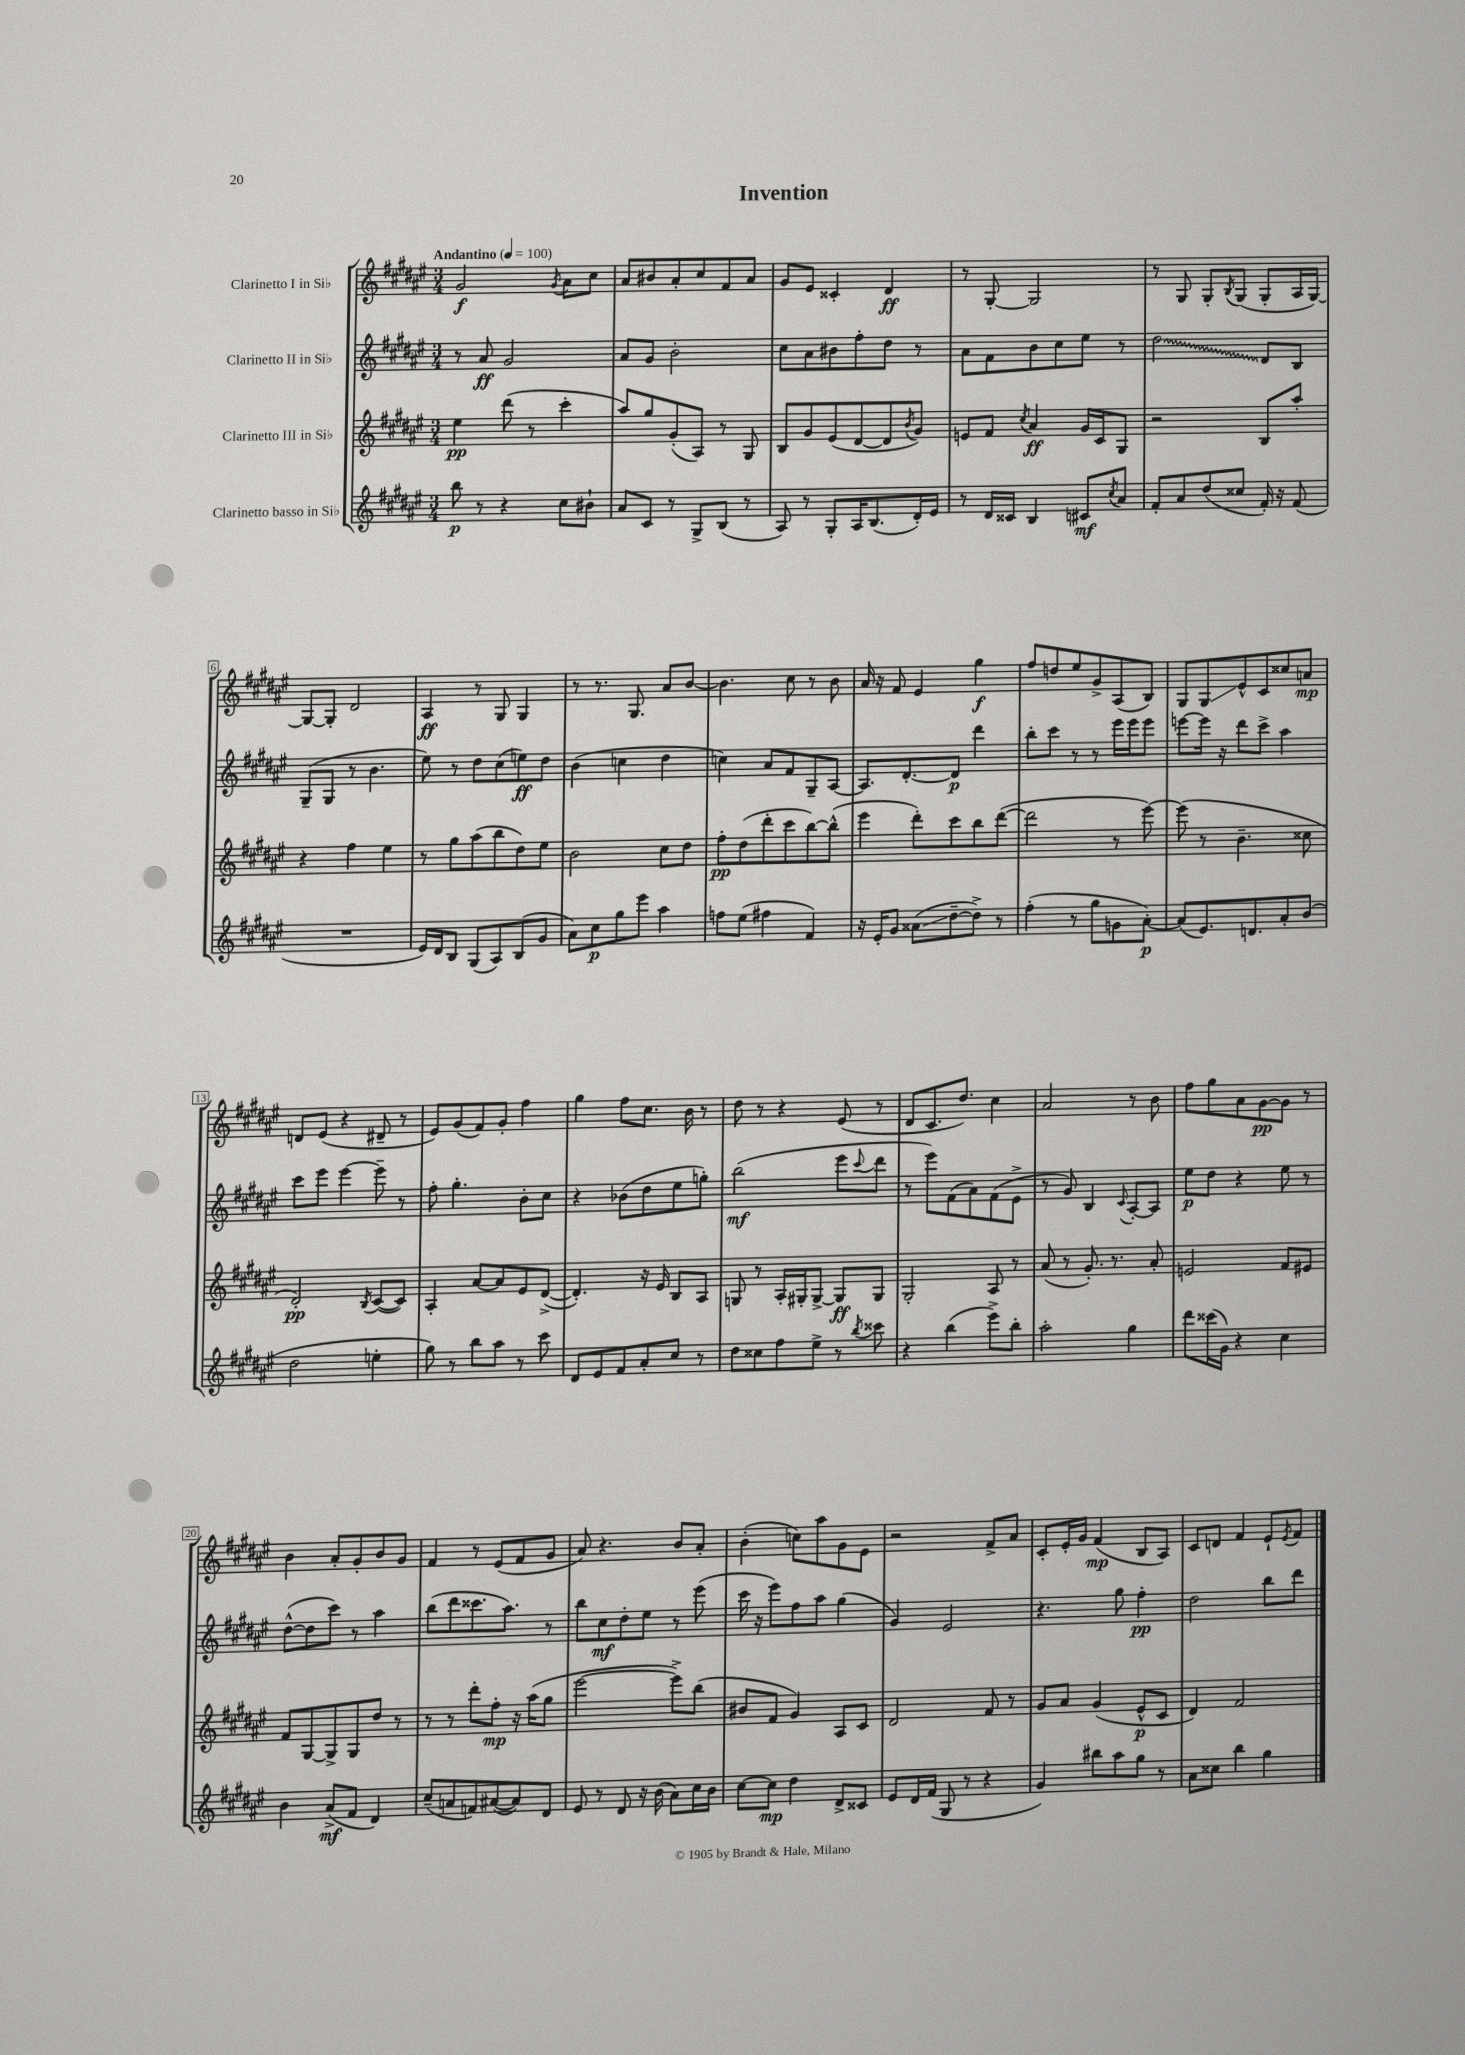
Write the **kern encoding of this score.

**kern	**kern	**kern	**kern
*staff4	*staff3	*staff2	*staff1
*clefG2	*clefG2	*clefG2	*clefG2
*k[f#c#g#d#a#e#]	*k[f#c#g#d#a#e#]	*k[f#c#g#d#a#e#]	*k[f#c#g#d#a#e#]
*M3/4	*M3/4	*M3/4	*M3/4
*MM100	*MM100	*MM100	*MM100
8bb	4ee#	8r	2g#
8r	.	8a#	.
4r	(8ddd#	2g#	.
.	8r	.	.
.	.	.	8qg#
8cc#	4ccc#'	.	8a#
8b#`	.	.	8cc#
=	=	=	=
8a#	8aa#)	8a#	8a#
8c#	8gg#	8g#	8b#
8r	(8g#'	2b'	8a#'
8G#^	8A#)	.	8cc#
(8B	8r	.	8f#
8r	8G#	.	8a#
=	=	=	=
8A#)	8B	8cc#	8g#
8r	8g#	8a#	8e#
8G#'	(8e#	8b#	4c##'
16A#	[8d#	8ff#'	.
(8.B	.	.	.
.	8d#]	8dd#	4d#
.	8qb	.	.
16d#')	8g#)	8r	.
16e#	.	.	.
=	=	=	=
8r	8e	8a#	8r
16d#	8f#	8f#	[8G#'
16c##	.	.	.
.	8qcc#	.	.
4B	4a#	8b	2G#]
.	.	8cc#	.
8c#	16g#	8ee#	.
.	16c#	.	.
8qcc#	.	.	.
8a#	8G#	8r	.
=	=	=	=
8f#'	2r	2dd#	8r
8a#	.	.	8G#
(8dd#	.	.	8G#'
.	.	.	8qB
8cc##	.	.	(8G#
16f#')	8B	8d#	8G#'
16r	.	.	.
(8f#	8aa#'	8B	16A#
.	.	.	[16G#)
=	=	=	=
2.r	4r	(8G#~	8G#_
.	.	8G#	8G#']
.	4ff#	8r	2d#
.	.	4.b	.
.	4ee#	.	.
=	=	=	=
16e#)	8r	8ee#)	4A#
16d#	.	.	.
8B	8gg#	8r	.
(8G#	(8aa#	8dd#	8r
8A#)	8bb	(8cc#	8G#
(8B	8dd#)	8ee)	4G#
8g#	8ee#	8dd#	.
=	=	=	=
8a#)	2b	(4b	8r
8cc#	.	.	8.r
8gg#	.	4cc	.
.	.	.	8.G#
8eee#	.	.	.
4aa#	8cc#	4dd#	8a#
.	8dd#	.	[8b
=	=	=	=
8ff	8ff#'	4cc)	4.b]
(8ee#	(8dd#	.	.
4ff#	8ddd#'	8a#	.
.	8ccc#	8f#	8cc#
4f#)	[8bb)	8G#~	8r
.	(8bb^^]	[8A#	8b
=	=	=	=
16r	4eee#	8.A#]	16a#
16e#'	.	.	16r
8g#	.	.	8f#
.	.	[8.d#'	.
(8a##	8ddd#')	.	4e#
[8dd#~	8ccc#	8d#]	.
8dd#^])	8bb	4ddd#	4gg#
8r	([8ddd#	.	.
=	=	=	=
(4ff#'	2ddd#]	8bb'	8ff#
.	.	8ccc#	8dd
8r	.	8r	8ee#
8gg#	.	8r	8g#^
8g	8r	16eee#	(8A#
.	.	16eee#	.
[8a#')	[8eee#)	8eee#	8B)
=	=	=	=
(8a#]	(8eee#]	[8eee	8G#
8.e#)	8r	16eee]	8G#
.	.	16r	.
.	4.b~	8ddd#	8e#^^
8.d	.	.	.
.	.	8ccc#^	8c#
8a#'	.	4aa#	8cc##
(8b	8cc##	.	8a
=	=	=	=
2dd#	2d#')	8ccc#	8d
.	.	8eee#	(8e#
.	.	[4eee#	4r
.	8qB	.	.
4ee'	([8c#	8eee#~]	8d#~
.	8c#])	8r	8r
=	=	=	=
8gg#)	4A#'	8ff#'	8e#)
8r	.	4.gg#'	(8g#
8bb	[8a#	.	8f#)
8aa#	8a#]	.	8g#'
8r	8e#	8b'	4ff#
8ccc#	([8d#^	8cc#	.
=	=	=	=
8d#	4.d#'])	4r	4gg#
8e#	.	.	.
8f#	.	(8b-	8ff#
8a#'	16r	8dd#	8.cc#
.	16e#	.	.
8cc#	8B	8ee#	.
.	.	.	16b
8r	8A#	8gg')	8r
=	=	=	=
8dd#	8G	(2bb	8dd#
8cc##	8r	.	8r
8ff#	16A#'	.	4r
.	16G#'	.	.
8ee#^	[8G#^	.	.
8r	8G#]	8eee#	(8e#
8qbb	.	8qqccc#	.
8ccc##	8G#	8ddd#	8r
=	=	=	=
4r	2G#'	8r	8d#
.	.	8eee#)	8.c#
(4bb	.	(8f#	.
.	.	.	8.dd#)
.	.	8a#)	.
8eee#^)	8A#	(8f#	4cc#
8bb'	8r	8e#^	.
=	=	=	=
2aa#'	(8a#	8r	2a#
.	8r	8g#)	.
.	8.g#')	4B	.
.	8.r	.	.
.	.	8qqc#	.
4gg#	.	[8A#'	8r
.	8a#'	8A#]	8b
=	=	=	=
8ddd#	2e	8ee#	8ff#
(16ccc##	.	8dd#	8gg#
16g#)	.	.	.
4r	.	4r	8a#
.	.	.	[8g#
4cc#	8f#	8ee#	8g#]
.	8e#	8r	8r
=	=	=	=
4b	8f#	([8dd#^^	4b
.	[8G#	8dd#]	.
(8a#^	8G#^]	8ccc#)	8a#'
8f#	8G#	8r	8g#'
4d#)	8dd#	4aa#	8b
.	8r	.	8g#
=	=	=	=
(8cc#~	8r	(8bb	4f#
8a	8r	8ddd#	.
8f)	8ddd#'	8.ccc##	8r
([8a#	8ff#'	.	(8e#
.	.	8.aa#)	.
8a#])	16r	.	8f#
.	(16aa#	.	.
8d#	8gg#	8r	8g#
=	=	=	=
8e#	[2eee#	8bb	8a#)
8r	.	8cc#	4.r
8d#	.	8dd#'	.
16r	.	8ee#	.
(16b	.	.	.
8a#)	8eee#^])	8r	8b
16cc#	(8bb	(8eee#	8a#'
16b	.	.	.
=	=	=	=
[8cc#	8b#	16ccc#	(4b'
.	.	16r	.
8cc#]	8f#	8eee#)	.
4dd#	4g#)	8ff#	8cc)
.	.	8aa#	8aa#
8d#^	8A#	(4gg#	8g#
8c##	8c#	.	8e#
=	=	=	=
8e#	2d#	4g#)	2r
16d#	.	.	.
(16f#	.	.	.
8G#	.	2e#	.
8r	.	.	.
4r	8f#	.	8f#^
.	8r	.	8a#
=	=	=	=
4g#)	8g#	4.r	8c#'
.	8a#	.	16e#'
.	.	.	16g#
8bb#	(4g#	.	(4f#
8aa#	.	8gg#	.
8gg#	8e#^^	4ff#'	8B
8r	8c#	.	8A#)
=	=	=	=
8a#	4d#)	2dd#	8c#
8cc##	.	.	8d
4bb	2f#	.	4f#
4gg#	.	8bb	8e#`
.	.	.	8qe#
.	.	8ddd#	8f#
==	==	==	==
*-	*-	*-	*-
